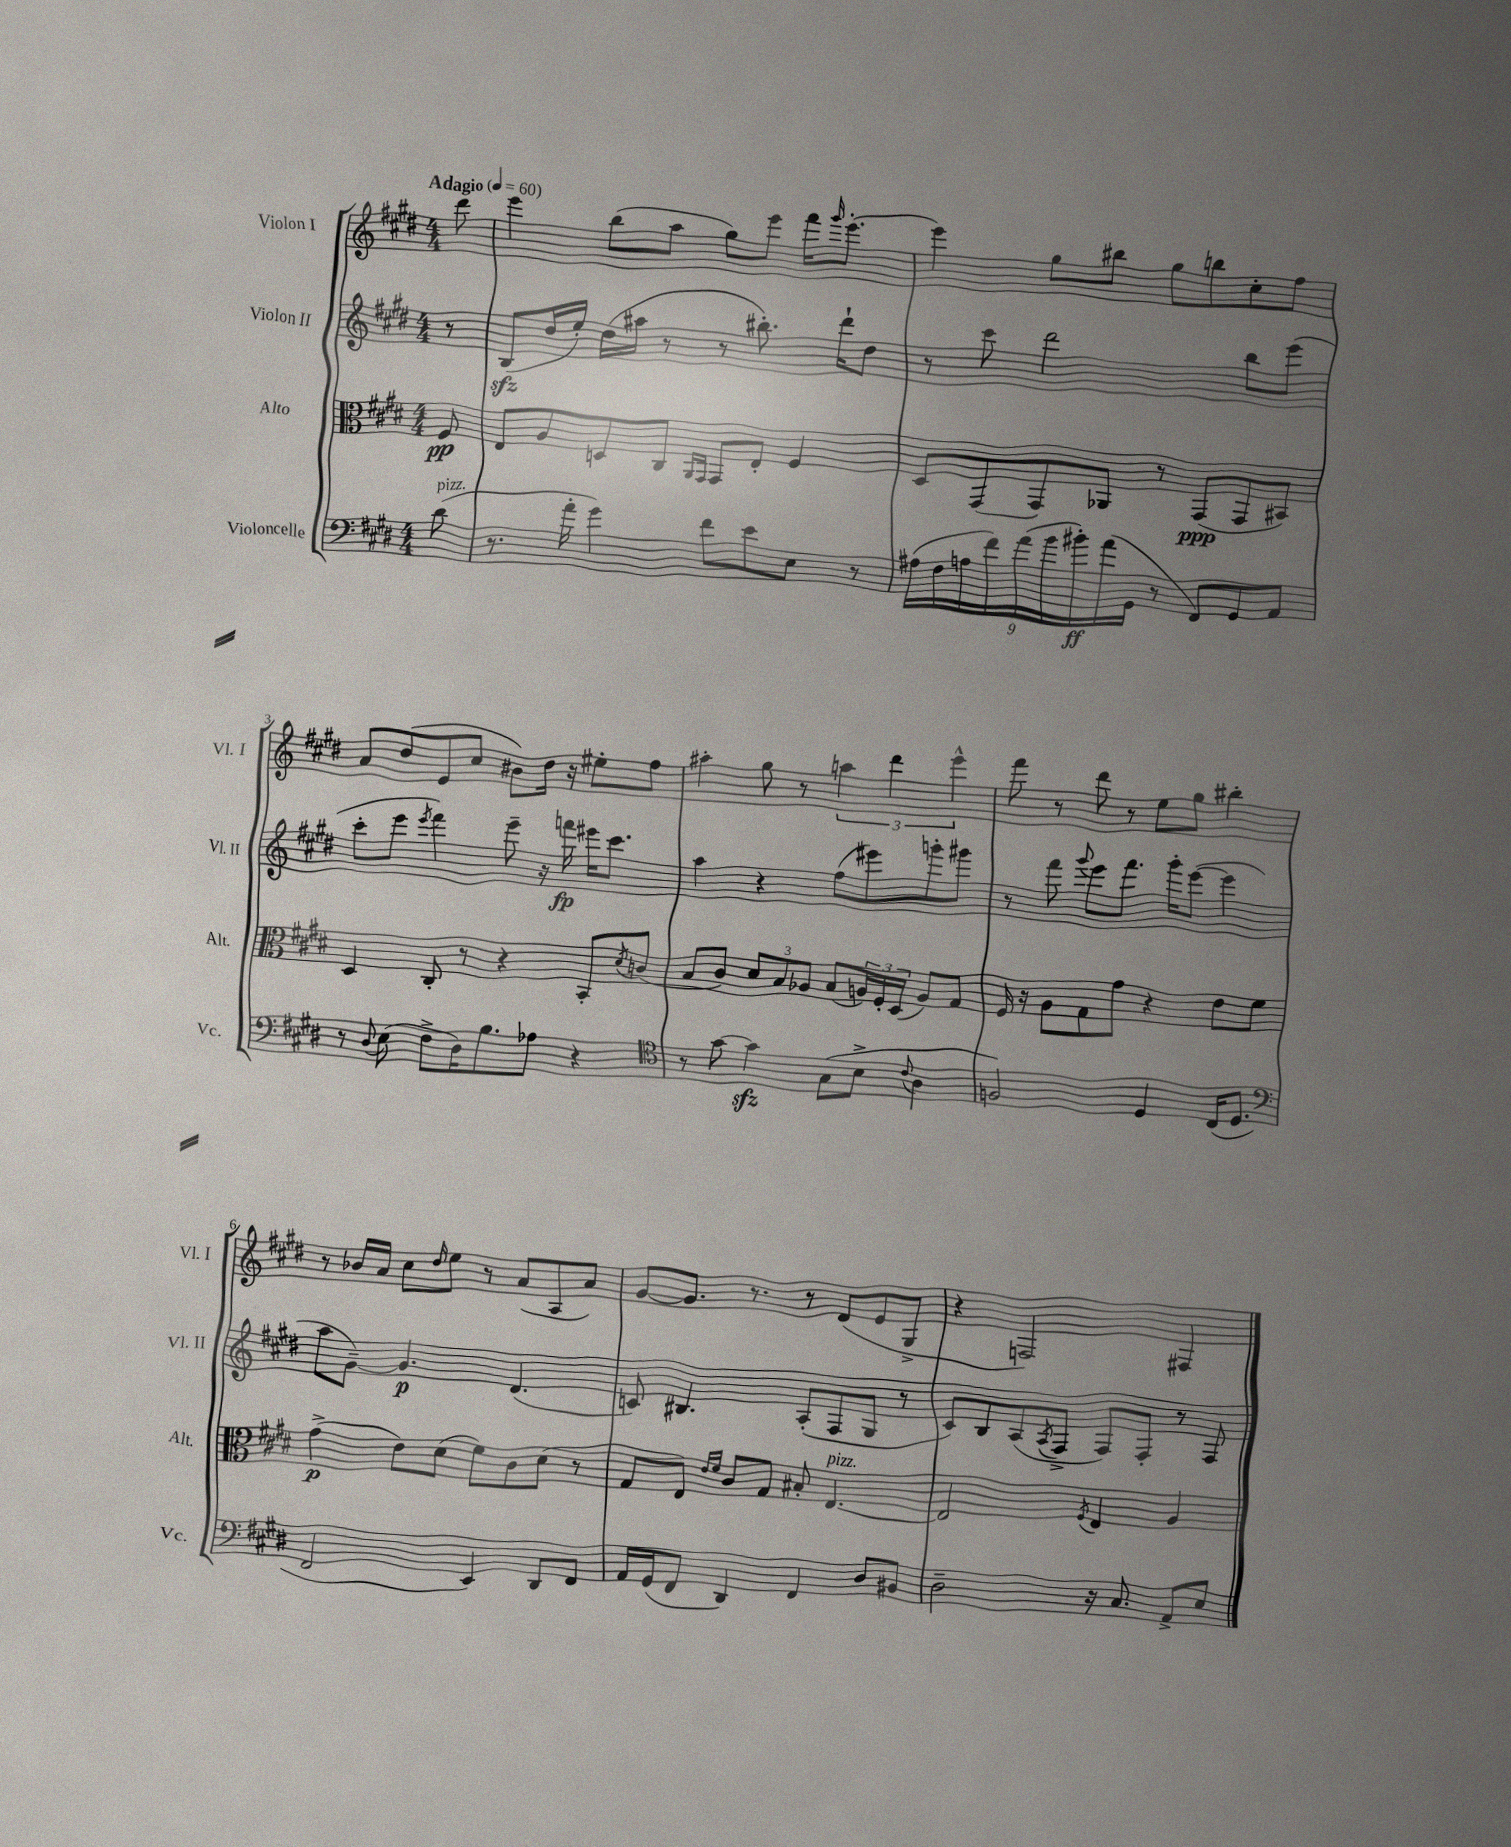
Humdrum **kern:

**kern	**dynam	**kern	**dynam	**kern	**dynam	**kern
*part4	*part4	*part3	*part3	*part2	*part2	*part1
*staff4	*staff4	*staff3	*staff3	*staff2	*staff2	*staff1
*I"Violoncelle	*	*I"Alto	*	*I"Violon II	*	*I"Violon I
*I'Vc.	*	*I'Alt.	*	*I'Vl. II	*	*I'Vl. I
*clefF4	*	*clefC3	*	*clefG2	*	*clefG2
*k[f#c#g#d#]	*	*k[f#c#g#d#]	*	*k[f#c#g#d#]	*	*k[f#c#g#d#]
*M4/4	*	*M4/4	*	*M4/4	*	*M4/4
*MM60	*	*MM60	*	*MM60	*	*MM60
=	=	=	=	=	=	=
!	!	!	!	!	!	!LO:TX:a:B:t=Adagio
!LO:TX:a:i:t=pizz.	!	!	!	!	!	!
(8d#\	.	8F#/	pp	8r	.	8ddd#\
=1	=1	=1	=1	=1	=1	=1
8.r	.	8E/L	.	(8Bzz/L	.	4eee\
.	.	8A/	.	16dd#/L	.	.
16a'\	.	.	.	16ee'/JJ)	.	.
4g#\)	.	8Dn/	.	(16dd#\LL	.	(8bb\L
.	.	.	.	16aa#X\JJ	.	.
.	.	8C#/J	.	8r	.	8aa\J
.	.	16qqAA/LL	.	.	.	.
.	.	16qqGG#/JJ	.	.	.	.
8f#\L	.	8GG#/L	.	8r	.	8gg#\L)
8e\	.	8E'/J	.	8.bb#X'\)	.	8eee\J
8E\J	.	4F#/	.	.	.	16fff#\KL
.	.	.	.	.	.	16qqggg#/
.	.	.	.	16ddd#`\KL	.	[8.eee'\J
8r	.	.	.	8dd#\J	.	.
=2	=2	=2	=2	=2	=2	=2
(18A#X\LL	.	8D#/L	.	8r	.	4eee\]
18F#\	.	.	.	.	.	.
18An\	.	.	.	.	.	.
.	.	(8GG#/	.	8ccc#\	.	.
18f#\)	.	.	.	.	.	.
(18a\	.	.	.	.	.	.
.	.	8GG#/)	.	2ddd#\	.	8gg#\L
18b\	.	.	.	.	.	.
18b#X'\)	ff	.	.	.	.	.
.	.	8AA-X/J	.	.	.	8bb#X\J
(18a\	.	.	.	.	.	.
18GG#\JJ	.	.	.	.	.	.
8r	.	8r	.	.	.	8gg#\L
8FF#/L)	.	(8GG#/L	ppp	.	.	8bbn\
8GG#/	.	8GG#/	.	8bb\L	.	8cc#'\
8AA/J	.	8BB#X/J)	.	(8eee\J	.	8ff#\J
!!LO:LB:g=z
=3	=3	=3	=3	=3	=3	=3
8r	.	4D#/	.	8ccc#'\L	.	8a/L
8qqD#/	.	.	.	.	.	.
(8E\	.	.	.	8eee\J	.	(8dd#/
.	.	.	.	8qeee/	.	.
8F#^\L	.	8C#'/	.	4fff#\)	.	8e/
16D#\K)	.	8r	.	.	.	8cc#/J
8.B\	.	.	.	.	.	.
.	.	4r	.	8eee~\	.	8b#X\L)
8A-X\J	.	.	.	16r	.	16dd#\Jk
.	.	.	.	16fffn\	fp	16r
4r	.	8BB'/L	.	16eee#X\KL	.	8ee#X'\L
.	.	.	.	8.ccc#\J	.	.
.	.	8qd#/	.	.	.	.
.	.	(8cn/J	.	.	.	8ff#\J
=4	=4	=4	=4	=4	=4	=4
*clefC4	*	*	*	*	*	*
8r	.	8B/L	.	4aa\	.	4aa#X'\
[8g#\	.	8c#/J)	.	.	.	.
4g#zz\]	.	12d#/L	.	4r	.	8gg#\
.	.	12B/	.	.	.	.
.	.	.	.	.	.	8r
.	.	12A-X/J	.	.	.	.
(8G#\L	.	(8B/L	.	(8ff#\L	.	6aan\
8B^\J	.	24An/L)	.	8eee#X\)	.	.
.	.	24F#'/	.	.	.	6ddd#\
.	.	(24D#/JJ	.	.	.	.
8qqc#/	.	.	.	.	.	.
4A\	.	8A/L)	.	8gggn'\	.	.
.	.	.	.	.	.	6eee^^\
.	.	8G#/J	.	8ggg#X\J	.	.
=5	=5	=5	=5	=5	=5	=5
2Fn/)	.	16F#/	.	8r	.	8fff#\
.	.	16r	.	.	.	.
.	.	8A\L	.	8fff#\	.	8r
.	.	.	.	8qqggg#/	.	.
.	.	8G#\	.	8eee\L	.	8ddd#\
.	.	8g#\J	.	8.fff#\J	.	8r
4D#/	.	4r	.	.	.	8ee\L
.	.	.	.	16ggg#'\KL	.	.
.	.	.	.	([8eee\J	.	8gg#\J
(16C#/KL	.	8e\L	.	4eee\]	.	4bb#X'\
8.D#/J	.	.	.	.	.	.
.	.	8f#\J	.	.	.	.
!!LO:LB:g=z
=6	=6	=6	=6	=6	=6	=6
*clefF4	*	*	*	*	*	*
2FF#/	.	(4g#^\	p	8aa\L	.	8r
.	.	.	.	[8g#~\J)	.	16b-X/LL
.	.	.	.	.	.	16a/JJ
.	.	8e\L)	.	4.g#/]	p	8cc#\L
.	.	.	.	.	.	16qqdd#/
.	.	(8d#\J	.	.	.	8ee\J
4EE/)	.	8f#\L)	.	.	.	8r
.	.	8c#\	.	(4.d#/	.	(8a/L
8DD#/L	.	(8d#\J	.	.	.	8A/
8FF#/J	.	8r	.	.	.	8a/J)
=7	=7	=7	=7	=7	=7	=7
16AA/LL	.	8G#/L	.	8cn/)	.	[8g#/L
(16GG#/J	.	.	.	.	.	.
8FF#/J	.	8E/J)	.	4.B#X/	.	8.g#/J]
.	.	16qqe/LL	.	.	.	.
.	.	16qqf#/JJ	.	.	.	.
4DD#/)	.	8c#/L	.	.	.	.
.	.	.	.	.	.	8.r
.	.	8G#/J	.	.	.	.
4FF#/	.	8B#X'/	.	(8A'/L	.	8r
!	!	!LO:TX:a:i:t=pizz.	!	!	!	!
.	.	[4.E/	.	8F#/	.	(8d#/L
8D#/L	.	.	.	8G#/J	.	8e/
8BB#X/J	.	.	.	8r	.	8G#^/J
=8	=8	=8	=8	=8	=8	=8
2D#~\	.	2E/]	.	8c#/L)	.	4r
.	.	.	.	8B/	.	.
.	.	.	.	(8A/	.	2Fn/)
.	.	.	.	8qA/	.	.
.	.	.	.	8F#^/J	.	.
.	.	8qF#/	.	.	.	.
16r	.	4E/	.	8F#/L)	.	.
8.C#/	.	.	.	.	.	.
.	.	.	.	8F#'/J	.	.
8AA^/L	.	4A/	.	8r	.	4F#X/
8E/J	.	.	.	8F#/	.	.
==	==	==	==	==	==	==
*-	*-	*-	*-	*-	*-	*-
